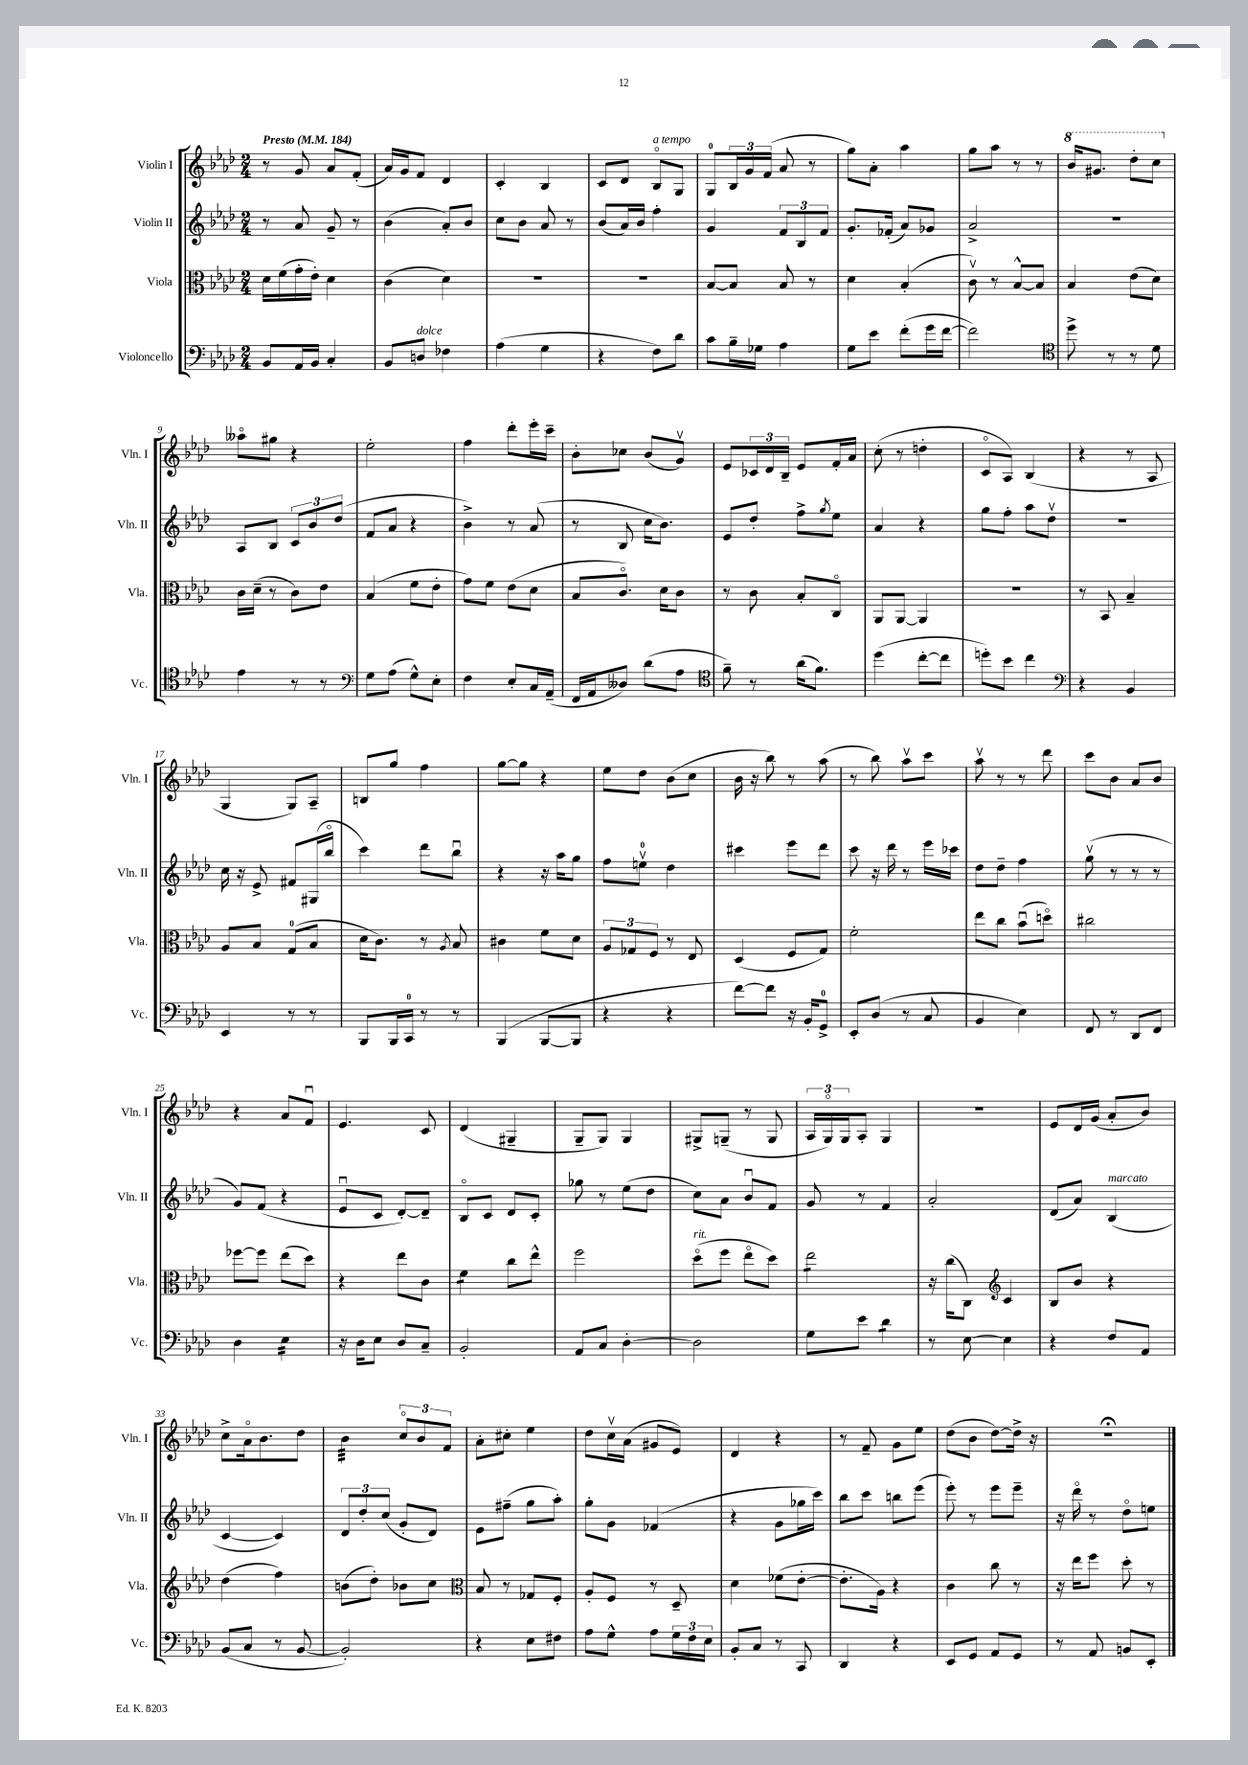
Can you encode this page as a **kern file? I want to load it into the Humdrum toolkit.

**kern	**kern	**kern	**kern
*staff4	*staff3	*staff2	*staff1
*clefF4	*clefC3	*clefG2	*clefG2
*k[b-e-a-d-]	*k[b-e-a-d-]	*k[b-e-a-d-]	*k[b-e-a-d-]
*M2/4	*M2/4	*M2/4	*M2/4
*MM184	*MM184	*MM184	*MM184
8BB-/L	16d-\LL	8r	8r
.	(16f\	.	.
16AA-/L	16g'\	8a-/	8g/
16BB-/JJ	16e-'\JJ)	.	.
4C'/	4d-\	8g~/	8a-/L
.	.	8r	(8f'/J
=	=	=	=
8BB-/L	(4c\	(4b-\	16a-/LL)
.	.	.	16g/J
8D/J	.	.	8f/J
4F-\	4d-\)	8a-'/L)	4d-/
.	.	8b-/J	.
=	=	=	=
(4A-\	2r	8cc\L	4c'/
.	.	8b-\J	.
4G\	.	8a-/	4B-/
.	.	8r	.
=	=	=	=
4r	2r	(8b-/L	8c/L
.	.	16a-/L)	8d-/J
.	.	16b-/JJ	.
8F\L)	.	4ff'\	8B-o/L
8d-\J	.	.	8G/J
=	=	=	=
8c\L	[8B-/L	4g/	8G/L
16B-~\L	8B-/]J	.	24B-/L
.	.	.	24g/
16G-\JJ	.	.	.
.	.	.	(24f/JJ
4A-\	8B-/	12f/L	8a-/
.	.	12B-/	.
.	8r	.	8r
.	.	12f/J	.
=	=	=	=
8G\L	4d-\	8.g'/L	8gg\L)
8e-\J	.	.	8a-'\J
.	.	(16f-'/Jk	.
(8f'\L	(4B-'/	8a-/L)	4aa-\
16g\L	.	8g-/J	.
[16f\JJ	.	.	.
=	=	=	=
2f\])	8cv\)	2a-^/	8gg\L
.	8r	.	8aa-\J
.	[8B-^^/L	.	8r
.	8B-/]J	.	8r
=	=	=	=
*clefC4	*	*	*
8dd-^\	4B-/	2r	16bb-/LK
.	.	.	8.gg#/J
8r	.	.	.
8r	(8e-\L	.	8ddd-'\L
8d-\	8d-\J)	.	8ccc\J
=	=	=	=
4e-\	16c\LL	8A-/L	8aa--o\L
.	(16d-~\JJ	.	.
.	8r	8B-/J	8gg#\J
8r	8c\L)	12c/L	4r
.	.	12b-/	.
8r	8e-\J	.	.
.	.	(12dd-/J	.
=	=	=	=
*clefF4	*	*	*
8G\L	(4B-/	8f/L	2ee-'\
(8A-\J	.	8a-/J	.
8G^^\L)	8f\L	4r	.
8E-'\J	8e-'\J	.	.
=	=	=	=
4F\	8g\L)	4b-^\)	4ff\
.	8f\J	.	.
8E-'/L	(8e-\L	8r	8ddd-'\L
16C/L	8d-\J	(8a-/	16eee-'\L
(16AA-~/JJ	.	.	16ccc~\JJ
=	=	=	=
16FF/LL	8B-/L	8r	8b-'\L
16AA-/J	.	.	.
8D--/J)	8.co/J)	8B-/	8cc-\J
(8d-\L	.	16cc\LK	(8b-/L
.	16d-\LK	8.b-\J)	.
8A-\J	8c\J	.	8gv/J)
=	=	=	=
*clefC4	*	*	*
8f~\)	8r	8e-/L	8e-/L
8r	8c\	8dd-'/J	24c-/L
.	.	.	24d-/
.	.	.	24B-~/JJ
(16a-\LK	8B-'/L	8ff^\L	8e-/L
8.f\J)	.	.	.
.	.	8qgg/	.
.	8Co/J	8ee-\J	16f'/L
.	.	.	16a-/JJ
=	=	=	=
(4dd-\	8AA-/L	4a-/	(8cc'\
.	[8AA-/J	.	8r
[8cc'\L	4AA-/]	4r	4dd'\
8cc\]J	.	.	.
=	=	=	=
8dd'\L)	2r	8gg\L	8co/L
8b-\J	.	8ff'\J	8A-/J)
4cc\	.	8aa-\L	(4B-/
.	.	8dd-v\J	.
=	=	=	=
*clefF4	*	*	*
4r	8r	2r	4r
.	8BB-/	.	.
4BB-/	4B-~/	.	8r
.	.	.	8A-/
=	=	=	=
4EE-/	8A-/L	16cc\	4G/
.	.	16r	.
.	8B-/J	8e-^/	.
8r	(8G/L	8f#/L	8G/L)
8r	8B-/J	(16G#/L	8A-~/J
.	.	16bb-o/JJ	.
=	=	=	=
8BBB-/L	16d-\LK	4ccc\)	8B/L
.	8.c\J)	.	.
16BBB-/L	.	.	8gg/J
16CC/JJ	.	.	.
8r	8r	8ddd-\L	4ff\
.	8qA-/	.	.
8r	8B-/	8bb-u\J	.
=	=	=	=
(4BBB-/	4c#\	4r	[8gg\L
.	.	.	8gg\]J
[8BBB-/L	8f\L	16r	4r
.	.	16aa-\LK	.
8BBB-/]J	8d-\J	8gg\J	.
=	=	=	=
4r	12A-/L	8ff\L	8ee-\L
.	12G-/	.	.
.	.	8eev\J	8dd-\J
.	12F/J	.	.
4r	8r	4dd-\	(8b-\L
.	8E-/	.	8cc\J
=	=	=	=
[8f\L)	(4D-/	4ccc#\	16b-\
.	.	.	16r
8f\]J	.	.	8bb-\)
16r	8F/L	8eee-\L	8r
16BB-'/LK	.	.	.
8GG^/J	8G/J)	8ddd-\J	(8aa-\
=	=	=	=
8EE-'/L	2f'\	8ccc\	8r
(8D-/J	.	16r	8bb-\)
.	.	16ddd-\	.
8r	.	8r	8aa-v\L
8C/	.	16eee-\LL	8ccc\J
.	.	16ccc-\JJ	.
=	=	=	=
4BB-/	8ee-\L	8dd-\L	8aa-v\
.	8cc\J	8dd-~\J	8r
4E-\)	(8b-u\L	4ff\	8r
.	8ddo\J)	.	8ddd-\
=	=	=	=
8FF/	2cc#\	(8ggv\	8ccc\L
8r	.	8r	8b-\J
8DD-/L	.	8r	8a-/L
8FF/J	.	8r	8b-/J
=	=	=	=
4D-\	[8ff-\L	8g/L)	4r
.	8ff-\]J	(8f/J	.
4E-\	(8ee-\L	4r	8a-/L
.	8dd-\J)	.	8fu/J
=	=	=	=
16r	4r	8e-u/L	4.e-/
16D-\LK	.	.	.
8E-\J	.	8c/J	.
8D-/L	8ee-\L	[8d-'/L)	.
8C~/J	8c\J	8d-~/]J	8c/
=	=	=	=
2BB-'/	4f\	8B-o/L	(4d-/
.	.	8c/J	.
.	8cc\L	8d-/L	4G#~/
.	8ee-^^\J	8c'/J	.
=	=	=	=
8AA-/L	2ff\	8gg-\	8G~/L
8C/J	.	8r	8G/J)
[4D-'\	.	(8ee-\L	4G/
.	.	8dd-\J	.
=	=	=	=
2D-\]	(8dd-o\L	8cc\L)	8G#^/L
.	8ff\J	8a-\J	(8G~/J
.	8ee-o\L	8b-u/L	8r
.	8dd-\J)	8f/J	8G/
=	=	=	=
8G\L	2ee-\	8g/	24A-/LL
.	.	.	24Go/)
.	.	.	24G/J
8e-\J	.	8r	8A-'/J
4d-\	.	4f/	4G/
=	=	=	=
8r	16r	2a-'/	2r
.	(16cc\LK	.	.
[8E-\	8C\J)	.	.
*	*clefG2	*	*
4E-\]	4c/	.	.
=	=	=	=
4r	8B-/L	(8d-/L	8e-/L
.	8b-/J	8a-/J)	16d-/L
.	.	.	(16g/JJ
8F/L	4r	(4B-/	8a-'/L
8AA-/J	.	.	8b-/J)
=	=	=	=
(8BB-/L	(4dd-\	[4c/	8cc^\L
8C/J	.	.	16a-o\k
.	.	.	8.b-\
8r	4ff\)	4c/])	.
[8BB-/	.	.	8dd-\J
=	=	=	=
2BB-'/])	(8b\L	12d-/L	4b-\
.	.	12dd-'/	.
.	8dd-'\J)	.	.
.	.	(12cc/J	.
.	8b-\L	8g'/L	12cco/L
.	.	.	12b-/
.	8cc\J	8d-/J)	.
.	.	.	12f/J
=	=	=	=
*	*clefC3	*	*
4r	8B-/	8e-\L	8a-'\L
.	8r	(8ff#~\J	8cc#'\J
8E-\L	8G-/L	8gg\L	4ee-\
8F#\J	8F'/J	8aa-'\J)	.
=	=	=	=
8A-\L	8A-'/L	8gg'\L	8dd-\L
8G^^\J	8F/J	8g\J	16ccv\L
.	.	.	(16a-\JJ
8A-\L	8r	(4f-/	8g#/L
24G\L	8D-~/	.	8e-/J)
24F\	.	.	.
24E-\JJ	.	.	.
=	=	=	=
8BB-'/L	4d-\	4r	4d-/
8C/J	.	.	.
8r	(8f-\L	8g\L	4r
8CC/	[8e-'\J	16gg-\L	.
.	.	16ccc\JJ)	.
=	=	=	=
4DD-/	8.e-'\]L	8bb-\L	8r
.	.	8ccc\J	8f~/
.	16A-\Jk)	.	.
4r	4r	8bb\L	8g\L
.	.	(8eee-\J	8ee-\J
=	=	=	=
8EE-/L	4c\	8eee-'\)	(8dd-\L
8GG/J	.	8r	8b-\J
8AA-/L	8cc\	8eee-\L	[8dd-\L)
8GG/J	8r	8eee-~\J	16dd-^\]Jk
.	.	.	16r
=	=	=	=
8r	16r	16r	2r;
.	16ee-\LK	16ddd-o\	.
8AA-/	8ff\J	8r	.
8BB/L	8dd-'\	8dd-o\L	.
8EE-'/J	8r	8ee\J	.
==	==	==	==
*-	*-	*-	*-
